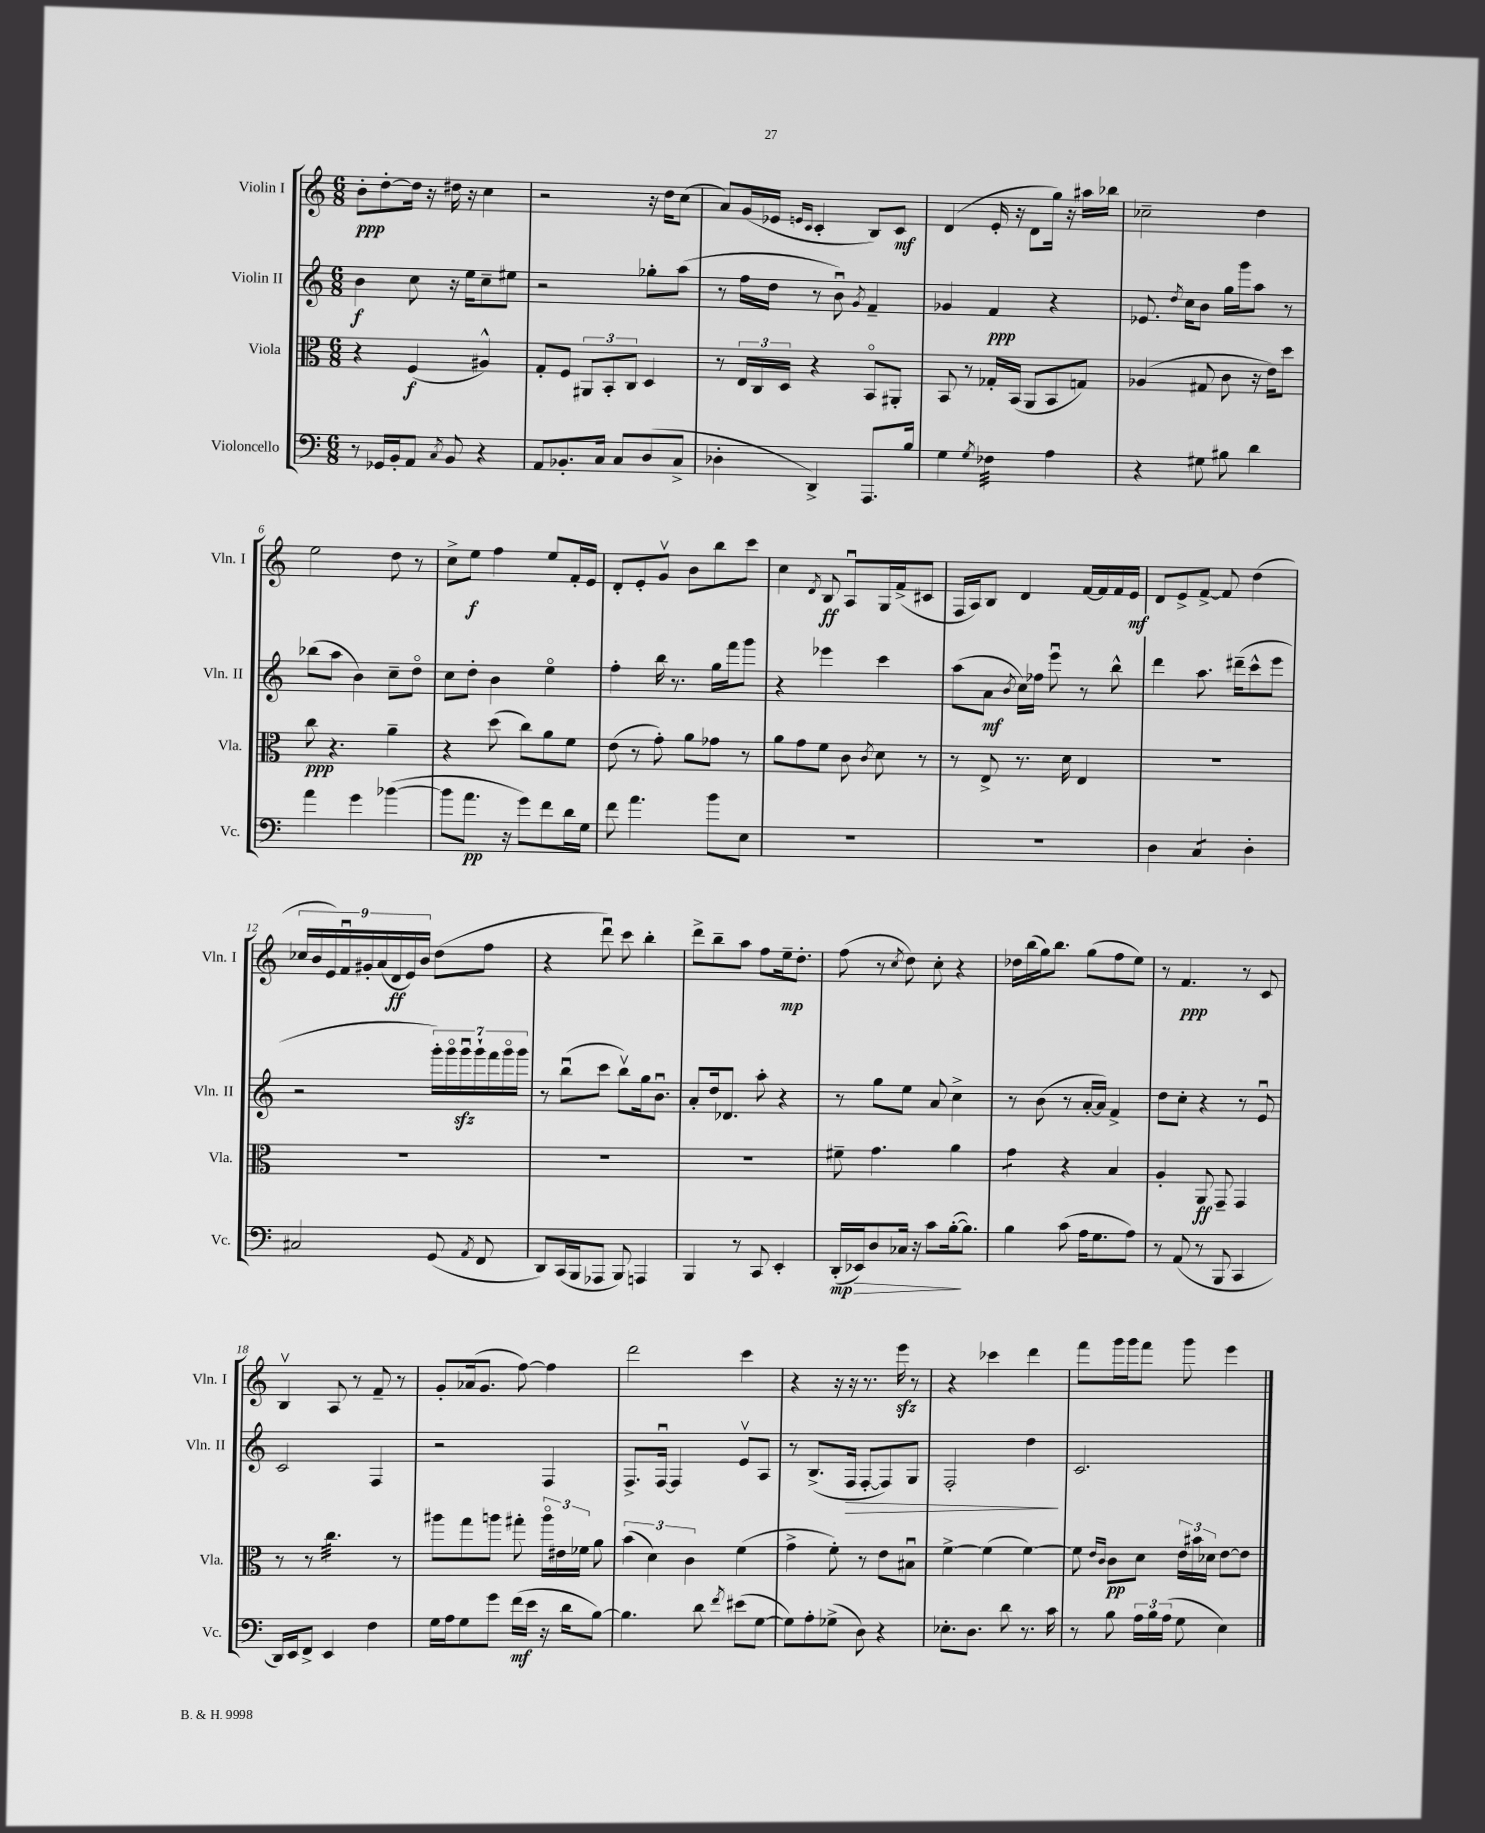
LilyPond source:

<<
\new StaffGroup <<
\new Staff = "s0" \with { instrumentName = "Violin I" shortInstrumentName = "Vln. I" } {
    \clef treble \key c \major \numericTimeSignature \time 6/8
    \autoBeamOff b'8[-.\ppp d''8~-. d''16] r16 dis''16 r16 c''4 |
    r2 r16 d''16[ c''8]( |
    a'8[) g'16( ees'16] \grace { e'16[ c'16] } c'4-. b8[) c'8]\mf |
    d'4( e'16-. r16 d'8[ g''16]) r16 ais''16[ bes''16] |
    ces''2-- d''4 |
    e''2 d''8 r8 |
    c''8[-> e''8]\f f''4 e''8[ f'16-. e'16] |
    d'8[-. e'8-. g'8]\upbow b'8[ b''8 c'''8] |
    c''4 \acciaccatura { d'8 } b8\ff a8[\downbow g16 f'16->( cis'8] |
    f16[ a16) b8] d'4 f'16[~ f'16 f'16 e'16]\mf |
    d'8[ e'8-> f'8]~-> f'8 d''4( |
    \tuplet 9/8 { ces''16[ b'16 e'16) f'16\downbow gis'16-. a'16( d'16\ff e'16) b'16] } d''8[( f''8] |
    r4 d'''8\downbow) c'''8 b''4-. |
    d'''8[-> b''8-- a''8] f''8[ e''16--\mp d''8.]-. |
    f''8( r8 \acciaccatura { c''8 } d''8) c''8-. r4 |
    des''16[ b''16( g''16) b''8.] g''8[( f''8 e''8]) |
    r8 f'4.\ppp r8 c'8 |
    b4\upbow a8 r8 f'8-- r8 |
    g'8[-. aes'16( g'8.] f''8~) f''4 |
    d'''2 c'''4 |
    r4 r16 r16 r8. e'''16\sfz r8 |
    r4 ces'''4 d'''4 |
    f'''8[ g'''16 g'''16 f'''8] g'''8 e'''4 \bar "|." |
}
\new Staff = "s1" \with { instrumentName = "Violin II" shortInstrumentName = "Vln. II" } {
    \clef treble \key c \major \numericTimeSignature \time 6/8
    \autoBeamOff b'4\f c''8 r16 e''16[ c''8-- eis''8] |
    r2 ges''8[-. a''8]( |
    r8 f''16[ d''16] r8 b'8\downbow) \acciaccatura { g'8 } f'4-- |
    ges'4 f'4\ppp r4 |
    ees'8. \acciaccatura { d''8 } c''16[ b'8] g''16[ g'''16 a''8] r8 |
    bes''8[( a''8] b'4) c''8[-- d''8]\flageolet |
    c''8[ d''8]-. b'4 e''4\flageolet |
    f''4-. b''16 r8. g''16[ f'''16 g'''8] |
    r4 ees'''4 c'''4 |
    a''8[( a'8]\mf \acciaccatura { b'8 } c''16[) fes''16] e'''8\downbow r8 b''8-^ |
    d'''4 a''8. dis'''16[--( c'''8-^ e'''8] |
    r2 \tuplet 7/4 { g'''16[-.) g'''16\flageolet g'''16\downbow\sfz g'''16-! f'''16 g'''16\flageolet g'''16] } |
    r8 b''8[\downbow( c'''8] b''8[\upbow) g''16 b'8.]\downbow |
    a'8[-. d''16 des'8.] a''8-. r4 |
    r8 g''8[ e''8] a'8 c''4-> |
    r8 b'8( r8 a'16[~-. a'16]) f'4-> |
    d''8[ c''8]-. r4 r8 e'8\downbow |
    c'2 f4 |
    r2 f4 |
    f8.[-> f16]~\downbow f4 e'8[\upbow a8] |
    r8 b8.[->( f16]\> f8[~-. f8) g8] |
    f2-. d''4\! |
    c'2. \bar "|." |
}
\new Staff = "s2" \with { instrumentName = "Viola" shortInstrumentName = "Vla." } {
    \clef alto \key c \major \numericTimeSignature \time 6/8
    \autoBeamOff r4 f4\f( ais4-^) |
    g8[-. f8] \tuplet 3/2 { ais,8[ b,8-. c8] } d4 |
    r8 \tuplet 3/2 { e16[ c16 d16] } r4 b,8[\flageolet ais,8]-. |
    b,8 r8 ges16[-. b,16]( a,8[ b,8 g8]) |
    aes4( gis8 c'8 r16 e'16[) d''8] |
    c''8\ppp r4. a'4-- |
    r4 d''8( c''8[) a'8 f'8] |
    e'8( r8 g'8-.) a'8[ ges'8] r8 |
    a'8[ g'8 f'8] c'8 \acciaccatura { c'8 } d'8 r8 |
    r8 e8-> r8. d'16 e4 |
    R2. |
    R2. |
    R2. |
    R2. |
    fis'8-- g'4. a'4 |
    g'4:8 r4 b4 |
    a4-. a,8\ff g,8-- g,4 |
    r8 r8 c''4.:32 r8 |
    ais''8[ g''8 a''8] gis''8-. \tuplet 3/2 { a''16[\flageolet eis'16 fes'16] } a'8 |
    \tuplet 3/2 { b'4( d'4) c'4 } f'4( |
    g'4-> f'8-.) r8 e'8[ bis8]\downbow |
    f'4~-> f'4( f'4~) |
    f'8 \grace { e'16[ c'16] } c'8[\pp d'8] \tuplet 3/2 { e'16[ bis'16 des'16] } e'8[~ e'8] \bar "|." |
}
\new Staff = "s3" \with { instrumentName = "Violoncello" shortInstrumentName = "Vc." } {
    \clef bass \key c \major \numericTimeSignature \time 6/8
    \autoBeamOff r8 ges,16[ b,16-. a,8] \acciaccatura { c8 } b,8 r4 |
    a,8[ bes,8.-. c16] c8[ d8( c8]-> |
    des4-. d,4->) a,,8.[ b16] |
    g4 \acciaccatura { g8 } fes4:32 a4 |
    r4 gis8 bis8 d'4 |
    a'4 g'4 bes'4~( |
    bes'8[ a'8.]\pp r16 g'8[) f'8 d'16 g16] |
    f'8 a'4. b'8[ e8] |
    R2. |
    R2. |
    d4 c4:8 d4-. |
    cis2 g,8( \acciaccatura { a,8 } f,8 |
    d,8[) c,16( b,,16 aes,,8] b,,8) a,,4 |
    b,,4 r8 c,8 e,4-. |
    d,16[-.\mp( ees,16\>) d8 ces16] r16 c'8[ b16~-.\!( b8.]) |
    b4 c'8( a16[ g8. a8]) |
    r8 a,8( r8 b,,8 c,4 |
    d,16[) e,16 f,8]-> e,4 f4 |
    g16[ a16 g8 g'8] f'16[\mf( e'16] r16 d'16[ b8]~) |
    b4. d'8 \acciaccatura { f'8 } eis'8[( g8]~ |
    g8[) a8-. ges8]->( d8) r4 |
    ees8.[-. d8.] d'8 r8. c'16 |
    r8 b8 \tuplet 3/2 { a16[ b16 a16]( } g8 e4) \bar "|." |
}
>>
>>
